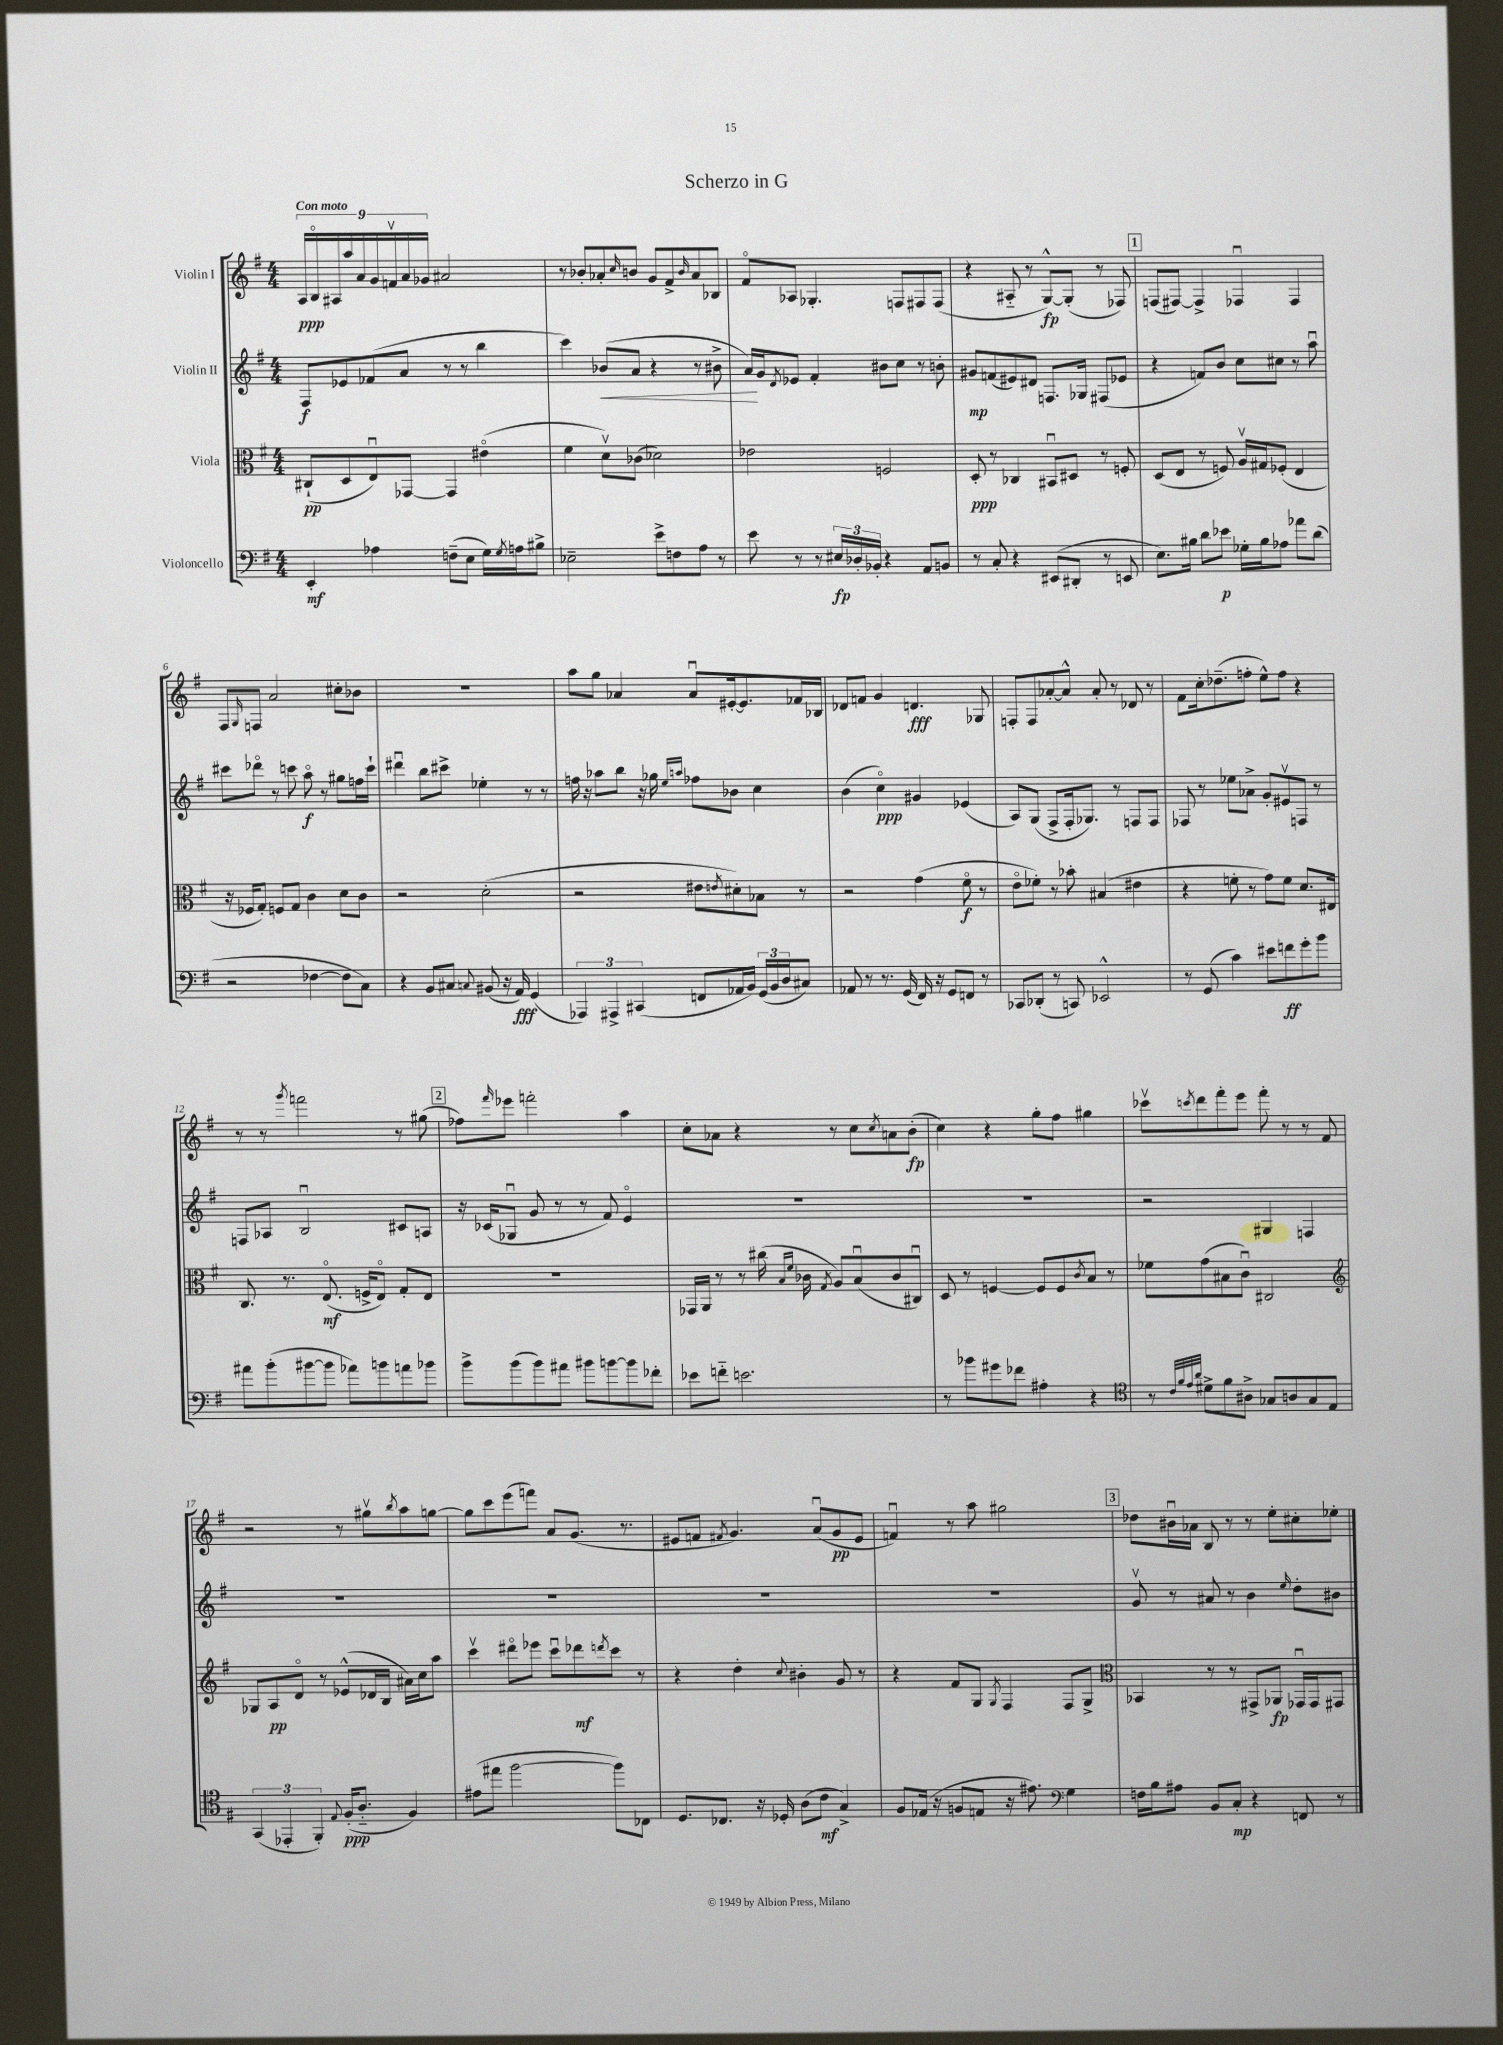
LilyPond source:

\header { title = "Scherzo in G" }
<<
\new StaffGroup <<
\new Staff = "s0" \with { instrumentName = "Violin I" } {
    \clef treble \key g \major \numericTimeSignature \time 4/4 \tempo "Con moto"
    \tuplet 9/8 { a16\ppp b16\flageolet ais16 a''16 a'16 g'16 f'16\upbow a'16 ges'16 } ais'2 |
    r8 bes'8-. aes'8-. \grace { c''16 } b'8 g'8 fis'8-> \grace { b'16 } aes'8 bes8 |
    fis'8\flageolet aes8 ges4.-. f8 fis8 fis8( |
    r4 ais8-_ r8 g8~-^\fp) g8-.( r8 fes8) |
    \mark \markup { \box "1" } f8( fis8~) fis4-> fes4\downbow fes4 |
    fis8 \grace { g16 } f8 a'2 cis''8-. bes'8 |
    R1 |
    a''8 g''8 aes'4 aes'8\downbow eis'16~-. eis'8. fes'16 bes16 |
    des'8 f'8 g'4 d'4.\fff ges8 |
    f8-. f8 aes'8~-. aes'8-^ aes'8-. r8 des'8 r8 |
    fis'8 c''16-. des''8.--( f''8-. e''8-^) f''8 r4 |
    r8 r8 \acciaccatura { g'''8 } f'''2 r8 gis''8( |
    \mark \markup { \box "2" } fes''8) \grace { fis'''16 } ees'''8 f'''2-. a''4 |
    c''8-. aes'8 r4 r8 c''8 \acciaccatura { c''8 } a'8 b'8-.\fp( |
    c''4) r4 g''8-. fis''8 gis''4 |
    ces'''8\upbow \acciaccatura { c'''8 } d'''8 fis'''8-. e'''8 fis'''8-. r8 r8 fis'8 |
    r2 r8 gis''8\upbow \acciaccatura { b''8 } a''8 g''8~ |
    g''8 c'''8 e'''8( f'''8) a'8 g'8.( r8. |
    eis'8 f'8 \acciaccatura { fis'8 } g'4.) a'8\downbow( g'8\pp eis'8 |
    f'4\downbow) r8 a''8 gis''2 |
    \mark \markup { \box "3" } des''8 bis'16\downbow aes'16 b8 r8 r8 e''8-. cis''8-. ees''8-. \bar "|." |
}
\new Staff = "s1" \with { instrumentName = "Violin II" } {
    \clef treble \key g \major \numericTimeSignature \time 4/4
    fis8\f ees'8 fes'8( a'8 r8 r8 b''4 |
    c'''4) bes'8\<( a'8 r4 r8 bis'8-> |
    a'16\!) g'16 \acciaccatura { d'8 } ees'8 fis'4-. bis'8 c''8 r8 b'8-. |
    gis'8\mp f'8( eis'8) dis'8 f8. ges16 fis8( ees'8 |
    \mark \markup { \box "1" } r4 f'8) b'8 c''8 cis''8 r8 a''8\downbow |
    cis'''8 des'''8\flageolet r8 c'''8 a''8\flageolet\f r8 gis''8 f''16 c'''16-! |
    dis'''4\downbow b''8 cis'''8-> ees''4-. r8 r8 |
    f''16 r16 aes''8 b''8 r16 ges''16 \grace { e''16 a''16 } fes''8 bes'8 c''4 |
    b'4( c''4\flageolet\ppp) gis'4 ees'4( |
    a8) g8( fis8-> fis16-. ges8.) r8 f8 f8 |
    fes8 r8 ees''8 aes'8-> g'8-. eis'8\upbow f8 r8 |
    f8 aes8 b2\downbow cis'8 a8 |
    \mark \markup { \box "2" } r16 ces'16( ges8\downbow g'8 r8 r8 fis'8) e'4\flageolet |
    R1 |
    R1 |
    r2 gis4 f4 |
    R1 |
    R1 |
    R1 |
    R1 |
    \mark \markup { \box "3" } g'8\upbow r8 ais'8 r8 b'4 \grace { e''16 } d''8-. bis'8 \bar "|." |
}
\new Staff = "s2" \with { instrumentName = "Viola" } {
    \clef alto \key g \major \numericTimeSignature \time 4/4
    cis8-!\pp( d8 e8\downbow) ges,8~ ges,4 eis'4\flageolet( |
    fis'4 d'8\upbow) ces'8( des'2) |
    ees'2 f2 |
    d8-.\ppp r8 ces4 bis,8\downbow dis8 r8 f8-. |
    \mark \markup { \box "1" } d8( e8 r8 f8) a16\upbow gis16 fes8-.( e4 |
    r16 fes16 g8-.) f8 g8 c'4 d'8 c'8 |
    r2 d'2-.( |
    r2 eis'8 \acciaccatura { e'8 } dis'8-.) bes8 r8 |
    r2 g'4( fis'8\flageolet\f r8 |
    e'8\flageolet fes'8-.) r8 bes'8-. bis4( eis'4 |
    r4 f'8-. r8 g'8) f'8 d'8. eis16 |
    c8. r8. e8.\flageolet\mf( f16-> e8\flageolet) g8-. e8 |
    \mark \markup { \box "2" } R1 |
    ges,16 a,16 r8 r8 cis''16( \grace { b16 fis'16 } ces'16 \acciaccatura { g8 } a8) b8\downbow( ces'8 cis8\downbow) |
    d8 r8 f4~ f8 f8 \acciaccatura { c'8 } b8 r8 |
    fes'8 g'8( bis8 c'8\downbow) cis2 |
    \clef treble ges8 a8\pp d'8\flageolet r8 ees'8-^( des'16 b16 ais'16) c''16 a''8 |
    c'''4\upbow dis'''8\flageolet ees'''8 c'''8\downbow des'''8\mf \acciaccatura { d'''8 } c'''8 r8 |
    r4 d''4-. \appoggiatura { c''8 } bis'4-. g'8 r8 |
    r4 fis'8 g8 \acciaccatura { g8 } fis4 fis8 g8-> |
    \mark \markup { \box "3" } \clef alto bes,4 r8 r8 gis,8-> aes,8\fp ges,16\downbow ges,16 gis,8 \bar "|." |
}
\new Staff = "s3" \with { instrumentName = "Violoncello" } {
    \clef bass \key g \major \numericTimeSignature \time 4/4
    e,4-.\mf aes4 f8--( e8 g16) \acciaccatura { g8 } a16 bis8-> |
    ees2-- e'8-> f8 a8 r8 |
    e'8 r8 r8 \tuplet 3/2 { eis16\fp des16-. bes,16-. } r4 a,8 b,8 |
    r8 c8-. r4 eis,8( dis,8-. r8 e,8 |
    \mark \markup { \box "1" } e8.) bis16 d'8 ees'8\p ges16-. bis16 aes8 aes'8 d'8( |
    r2 fes4~ fes8 c8) |
    r4 b,8 cis8 \appoggiatura { c8 } bis,8( r16 a,16\fff) g,4( |
    \tuplet 3/2 { aes,,4) ais,,4-> cis,4( } f,8 aes,16 b,16) \tuplet 3/2 { g,16( b,16 d16 } cis8) |
    aes,8 r8 r8. g,16( fis,16) r16 g,8 f,8 r8 |
    ces,8 des,8-.( r8 c,8) ees,2-^ |
    r8 g,8( c'4) eis'8 f'8\ff g'8-. b'8 |
    ais'8 b'8-.( bis'8~ bis'8 aes'8) b'8 a'8 bes'8 |
    \mark \markup { \box "2" } b'8-> b'8( b'8) ais'8 bis'8 b'8~ b'8 fes'8-. |
    ees'8 f'8-_ e'2. |
    r8 bes'8 gis'8 fes'8 ais4-. r4 |
    \clef tenor r8 \grace { c'32 fis'32 e'32 a'32 } dis'8-> fis'8 ais8-> ges8 a8 ges8 e8 |
    \tuplet 3/2 { g,4( ees,4-. fis,4-.) } \appoggiatura { e8 } fis16-.\ppp( a8.-_ fis4) |
    eis'8( eis''8 fis''2~ fis''8) ces8 |
    d8. ces8. r16 des16-. a8( c'8\mf g4->) |
    fis8 ees16( r16 f8 e8 r16 eis'8.) \clef bass g4 |
    \mark \markup { \box "3" } f16 b16 ais8 b,8 c8-.\mp r4 f,8 r8 \bar "|." |
}
>>
>>
